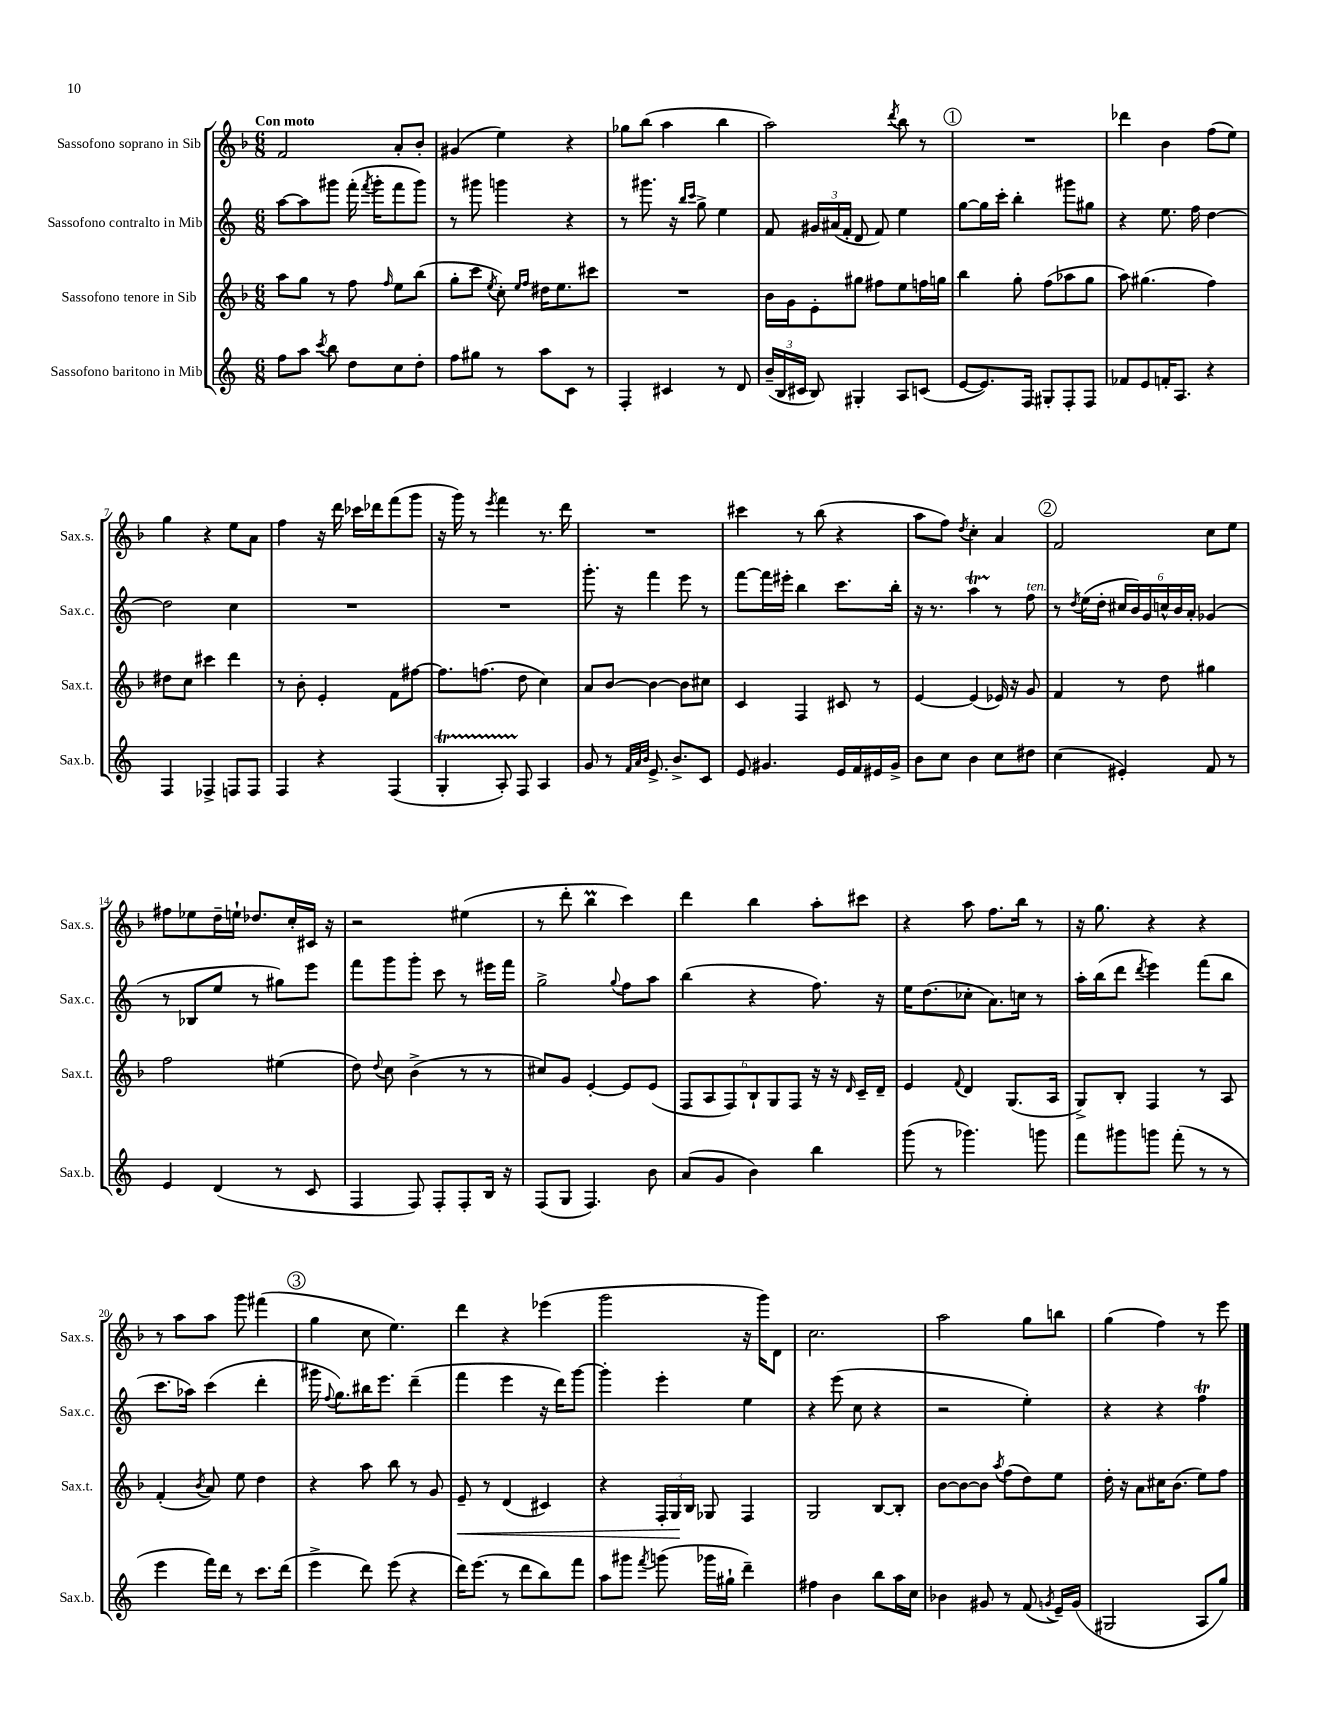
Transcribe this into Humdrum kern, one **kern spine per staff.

**kern	**kern	**dynam	**kern	**kern
*part4	*part3	*part3	*part2	*part1
*staff4	*staff3	*staff3	*staff2	*staff1
*I"Sassofono baritono in Mib	*I"Sassofono tenore in Sib	*	*I"Sassofono contralto in Mib	*I"Sassofono soprano in Sib
*I'Sax.b.	*I'Sax.t.	*	*I'Sax.c.	*I'Sax.s.
*clefG2	*clefG2	*	*clefG2	*clefG2
*k[]	*k[b-]	*	*k[]	*k[b-]
*M6/8	*M6/8	*	*M6/8	*M6/8
=1	=1	=1	=1	=1
!	!	!	!	!LO:TX:a:B:t=Con moto
8ff\L	8aa\L	.	[8aa\L	2f/
8aa\J	8gg\J	.	8aa\]	.
8qccc/	.	.	.	.
8bb\	8r	.	8ggg#X\J	.
8dd\L	8ff\	.	(16fff'\	.
.	.	.	8qfff/	.
.	.	.	16ggg#'\KL	.
.	16qqff/	.	.	.
8cc\	8ee\L	.	8fff\	8a'/L
8dd'\J	(8bb-\J	.	8ggg#\J)	8b-'/J
=2	=2	=2	=2	=2
8ff\L	8gg'\L	.	8r	(4g#X/
8gg#X\J	8ccc\J	.	8ggg#X\	.
.	8qee/	.	.	.
8r	8cc'\)	.	4gggn\	4ee\)
.	16qqee/LL	.	.	.
.	16qqff/JJ	.	.	.
8aa\L	16dd#X\KL	.	.	.
.	8.ee\	.	.	.
8c\J	.	.	4r	4r
8r	8ccc#X\J	.	.	.
=3	=3	=3	=3	=3
4F'/	2.r	.	8r	8gg-X\L
.	.	.	8.ggg#X\	(8bb-\J
4c#X/	.	.	.	4aa\
.	.	.	16r	.
.	.	.	16qqbb/LL	.
.	.	.	16qqccc/JJ	.
.	.	.	8gg^\	.
8r	.	.	4ee\	4bb-\
8d/	.	.	.	.
=4	=4	=4	=4	=4
(24b~/LL	16b-\LL	.	8f/	2aa\)
24B/	.	.	.	.
.	16g\J	.	.	.
24c#X/JJ	.	.	.	.
8B/)	8e'\	.	24g#X/LL	.
.	.	.	(24a#X/	.
.	.	.	24f'/JJ	.
4G#X'/	8gg#X\J	.	8d/	.
.	8ff#X\L	.	8f/)	.
.	.	.	.	8qddd/
8A/L	8ee\	.	4ee\	8bb-\
(8cn/J	16ffn\L	.	.	8r
.	16ggn\JJ	.	.	.
!!LO:REH:place=s1:t=1
=5	=5	=5	=5	=5
[8e/L	4bb-\	.	[8gg\L	2.r
8.e/])	.	.	16gg\L]	.
.	.	.	16ccc'\JJ	.
.	8gg'\	.	4bb'\	.
16F/Jk	.	.	.	.
8G#X'/L	(8ff\L	.	.	.
8F'/	8aa-X\	.	8ggg#X\L	.
8F/J	8gg\J	.	8gg#X\J	.
=6	=6	=6	=6	=6
8f-X/L	8aa\)	.	4r	4ddd-X\
8e/	(4.gg#X\	.	.	.
16fn'/K	.	.	8.ee\	4b-\
8.A/J	.	.	.	.
.	.	.	16ff\	.
4r	4ff\)	.	[4dd\	(8ff\L
.	.	.	.	8ee\J)
!!LO:LB:g=z
=7	=7	=7	=7	=7
4F/	8dd#X\L	.	2dd\]	4gg\
.	8cc\J	.	.	.
4F-X^/	4ccc#X\	.	.	4r
8Fn/L	4ddd\	.	4cc\	8ee\L
8F/J	.	.	.	8a\J
=8	=8	=8	=8	=8
4F/	8r	.	2.r	4ff\
.	8b-'\	.	.	.
4r	4e'/	.	.	16r
.	.	.	.	16ddd\
.	.	.	.	16ccc-X\LL
.	.	.	.	16ddd-X\J
(4F/	8f\L	.	.	(8fff\
.	[8ff#X\J	.	.	8ggg\J
=9	=9	=9	=9	=9
4GT'/	8.ff#\L]	.	2.r	16r
.	.	.	.	16ggg\)
.	.	.	.	8r
.	(8.ffn\J	.	.	.
.	.	.	.	8qeee/
8ATTT'/)	.	.	.	4fff\
8F/	8dd\	.	.	.
4A/	4cc\)	.	.	8.r
.	.	.	.	16ddd\
=10	=10	=10	=10	=10
8g/	8a/L	.	8.ggg'\	2.r
8r	[8b-/J	.	.	.
.	.	.	16r	.
32qqf/LLL	.	.	.	.
32qqa/	.	.	.	.
32qqb/JJJ	.	.	.	.
8.e^/	4b-\_	.	4fff\	.
8.b^/L	.	.	.	.
.	8b-\L]	.	8eee\	.
8c/J	8cc#X\J	.	8r	.
=11	=11	=11	=11	=11
8e/	4c/	.	[8fff\L	4ccc#X\
4.g#X/	.	.	16fff\L]	.
.	.	.	16eee#X'\JJ	.
.	4F/	.	4bb\	8r
.	.	.	.	(8bb-\
16e/LL	8c#X/	.	8.ccc\L	4r
16f/	.	.	.	.
16e#X/	8r	.	.	.
16g#^/JJ	.	.	16bb'\Jk	.
=12	=12	=12	=12	=12
8b\L	[4e/	.	16r	8aa\L
.	.	.	8.r	.
8cc\J	.	.	.	8ff\J)
.	.	.	.	8qdd/
4b\	(4e/]	.	4aaT\	4cc'\
8cc\L	16e-X/)	.	8r	4a/
.	16r	.	.	.
!	!	!	!LO:TX:a:i:t=ten.	!
8dd#X\J	8g/	.	8ff\	.
!!LO:REH:place=s1:t=2
=13	=13	=13	=13	=13
(4cc\	4f/	.	8r	2f/
.	.	.	8qdd/	.
.	.	.	(16ee\LL	.
.	.	.	16dd'\JJ	.
4e#X'/)	8r	.	24cc#X/LL	.
.	.	.	24b/)	.
.	.	.	24g/	.
.	8dd\	.	24ccn^^/	.
.	.	.	24b/	.
.	.	.	24a'/JJ	.
8f/	4gg#X\	.	(4g-X/	8cc\L
8r	.	.	.	8ee\J
!!LO:LB:g=z
=14	=14	=14	=14	=14
4e/	2ff\	.	8r	8ff#X\L
.	.	.	8B-X/L	8ee-X\
(4d/	.	.	8ee/J	16dd~\L
.	.	.	.	16een`\JJ
.	.	.	8r	8.dd-X/L
8r	(4ee#X\	.	8gg#X\L)	.
.	.	.	.	16cc'/L
8c/	.	.	8eee\J	16c#X/JJ
.	.	.	.	16r
=15	=15	=15	=15	=15
4F/	8dd\)	.	8fff\L	2r
.	8qqdd/	.	.	.
.	8cc\	.	8ggg\	.
8F/)	(4b-^\	.	8ggg'\J	.
8F'/L	.	.	8ccc\	.
8F'/	8r	.	8r	(4ee#X\
16B/Jk	8r	.	16eee#X\LL	.
16r	.	.	16fff\JJ	.
=16	=16	=16	=16	=16
(8F/L	8cc#X/L)	.	2gg^\	8r
8G/J	8g/J	.	.	8ddd'\
4.F/)	[4e'/	.	.	4bb-M\
.	.	.	8qqgg/	.
.	8e/L]	.	8ff\L	4ccc\)
8b\	(8e/J	.	8aa\J	.
=17	=17	=17	=17	=17
(8a/L	12F/L	.	(4bb\	4ddd\
.	12A/	.	.	.
8g/J	.	.	.	.
.	12F/)	.	.	.
4b\)	12B-`/	.	4r	4bb-\
.	12G/	.	.	.
.	12F/J	.	.	.
4bb\	16r	.	8.ff\)	8aa'\L
.	16r	.	.	.
.	16qqd/	.	.	.
.	16c~/LL	.	.	8ccc#X\J
.	16d~/JJ	.	16r	.
=18	=18	=18	=18	=18
(8ggg\	4e/	.	16ee\KL	4r
.	.	.	(8.dd\	.
8r	.	.	.	.
.	8qqf/	.	.	.
4.ggg-X\)	4d/	.	8cc-X'\J	8aa\
.	.	.	8.a\L)	8.ff\L
.	(8.G/L	.	.	.
.	.	.	16ccn\Jk	16bb-\Jk
8gggn\	.	.	8r	8r
.	16A/Jk	.	.	.
=19	=19	=19	=19	=19
8fff\L	8G^/L)	.	16aa'\LL	16r
.	.	.	(16bb\J	8.gg\
8ggg#X\	8B-'/J	.	8ddd\J	.
.	.	.	8qddd/	.
8gggn\J	4F/	.	4eee\)	4r
(8fff'\	.	.	.	.
8r	8r	.	(8fff\L	4r
8r	8A/	.	8bb\J	.
!!LO:LB:g=z
=20	=20	=20	=20	=20
4eee\	(4f'/	.	8.ccc\L	8r
.	.	.	.	8aa\L
.	.	.	16aa-X\Jk)	.
.	8qb-/	.	.	.
16fff\LL)	8a/)	.	(4ccc\	8aa\J
16ddd\JJ	.	.	.	.
8r	8ee\	.	.	8ggg\
8.ccc\L	4dd\	.	4ddd'\	(4fff#X\
(16ddd\Jk	.	.	.	.
!!LO:REH:place=s1:t=3
=21	=21	=21	=21	=21
4eee^\	4r	.	16ggg#X\	4gg\
.	.	.	8qqff/	.
.	.	.	8.gg\L)	.
8ddd\)	8aa\	.	16bb#X\K	8cc\
.	.	.	8.eee\J	.
(8eee\	8bb-\	.	.	4.ee\)
4r	8r	.	(4ddd~\	.
.	8g/	.	.	.
=22	=22	=22	=22	=22
!	!	!LO:HP:b	!	!
16ddd\KL)	8e~/	<	4fff\	4ddd\
(8.eee\J	.	.	.	.
.	8r	.	.	.
8r	(4d/	.	4eee\	4r
8ddd\L	.	.	.	.
8bb\)	4c#X/)	.	16r	(4eee-X\
.	.	.	16ddd\KL)	.
8fff\J	.	.	[8ggg\J	.
=23	=23	=23	=23	=23
8aa\L	4r	.	4ggg'\]	2ggg\
8ggg#X\J	.	.	.	.
8qfff/	.	.	.	.
(8gggn\	24F'/LL	.	4eee'\	.
.	24G/	.	.	.
.	24B-/JJ	[	.	.
16ggg-X\LL	8G-X/	.	.	.
16gg#X`\JJ	.	.	.	.
4ddd~\)	4F/	.	4ee\	16r
.	.	.	.	16ggg\KL)
.	.	.	.	8d\J
=24	=24	=24	=24	=24
4ff#X\	2G/	.	4r	2.cc\
4b\	.	.	(8eee\	.
.	.	.	8cc\	.
8bb\L	[8B-/L	.	4r	.
16aa\L	8B-'/J]	.	.	.
16cc\JJ	.	.	.	.
=25	=25	=25	=25	=25
4b-X\	[8b-\L	.	2r	2aa\
.	8b-\_	.	.	.
8g#X/	8b-\J]	.	.	.
.	8qaa/	.	.	.
8r	(8ff\L	.	.	.
(8f/	8dd\)	.	4ee'\)	8gg\L
8qgn/	.	.	.	.
16e~/LL)	8ee\J	.	.	8bbn\J
(16g/JJ	.	.	.	.
=26	=26	=26	=26	=26
2G#X/	16dd'\	.	4r	(4gg\
.	16r	.	.	.
.	8a\L	.	.	.
.	16cc#X\K	.	4r	4ff\)
.	(8.b-\J	.	.	.
8A/L	8ee\L)	.	4ffT\	8r
8gg/J)	8ff\J	.	.	8eee\
==	==	==	==	==
*-	*-	*-	*-	*-
